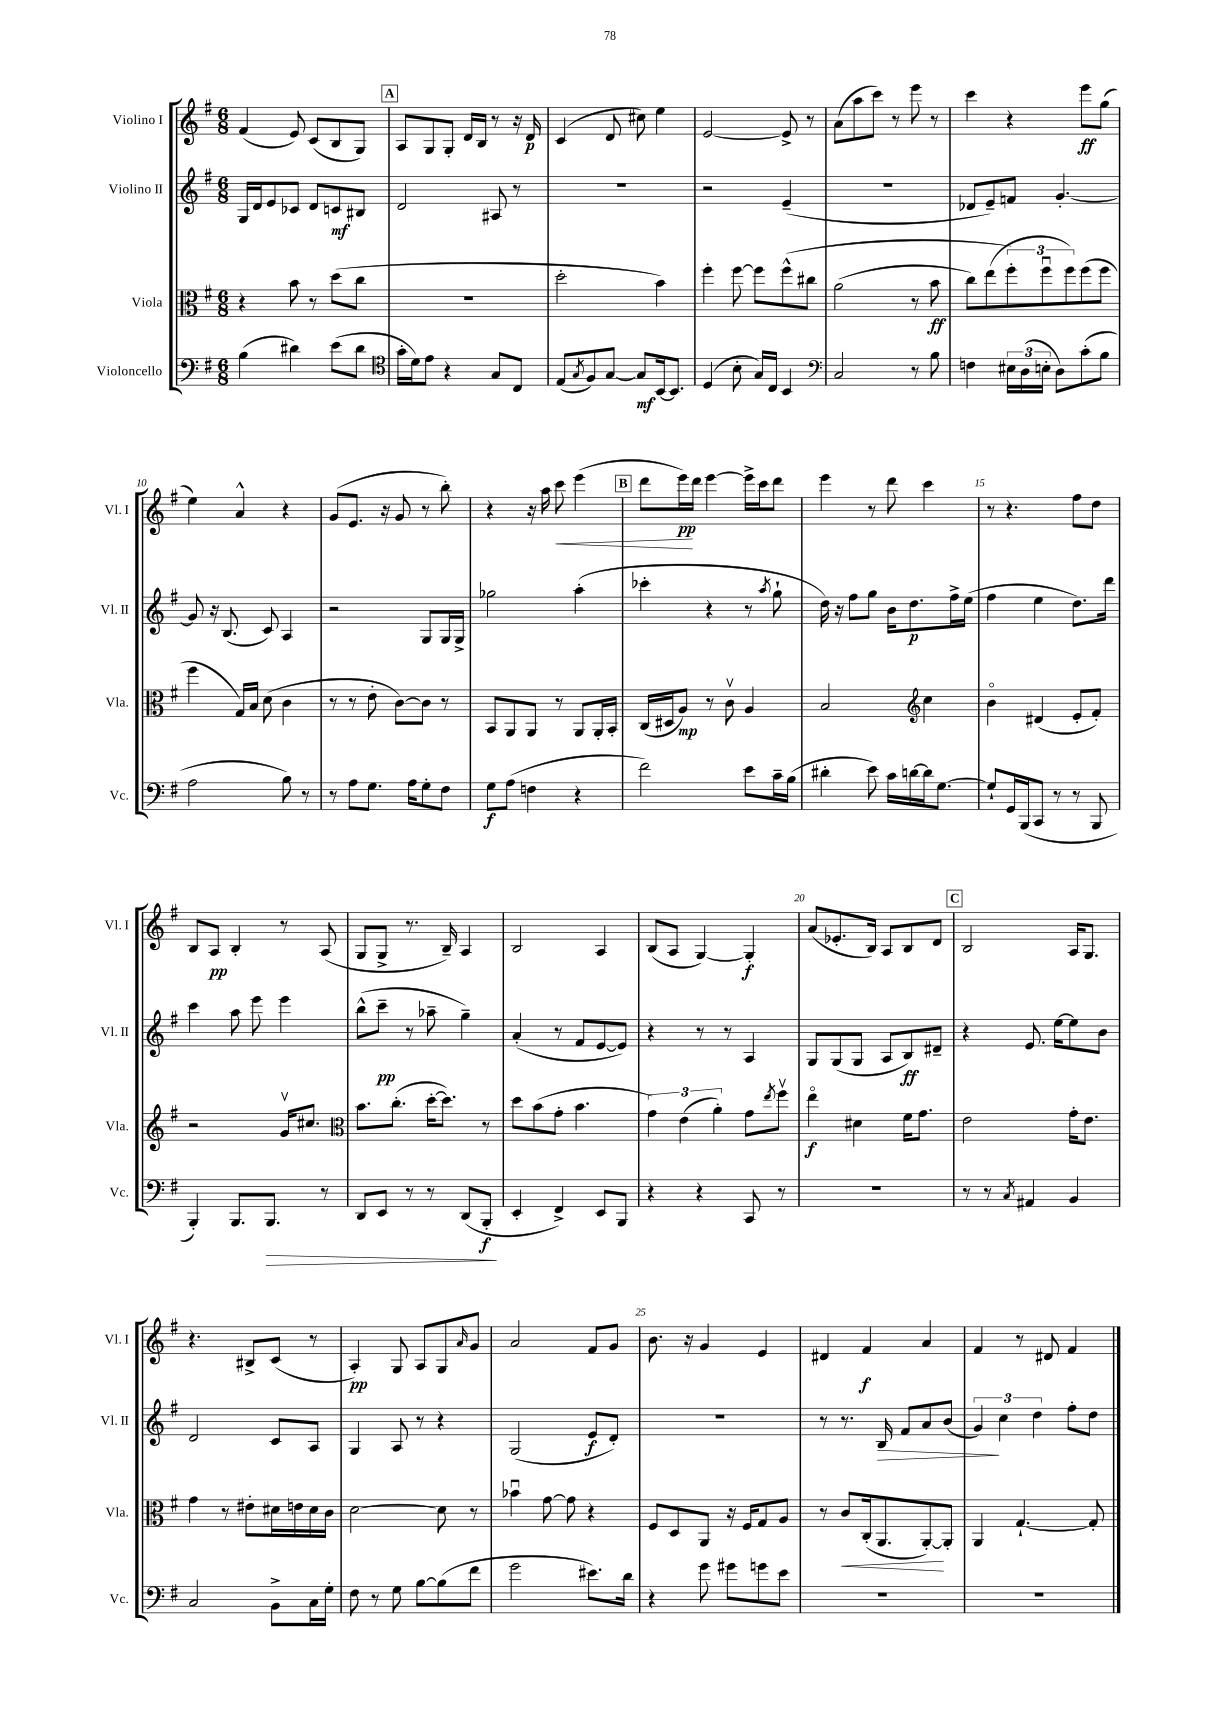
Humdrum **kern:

**kern	**kern	**kern	**kern
*staff4	*staff3	*staff2	*staff1
*clefF4	*clefC3	*clefG2	*clefG2
*k[f#]	*k[f#]	*k[f#]	*k[f#]
*M6/8	*M6/8	*M6/8	*M6/8
(4B	4r	16G	(4f#
.	.	16d	.
.	.	8e	.
4d#)	8b	8c-	8e)
.	8r	8d	(8c
(8e	(8dd	8c	8B
8d#	8cc	8B#	8G)
=	=	=	=
*clefC4	*	*	*
16g'	2.r	2d	8A
16d)	.	.	.
8e	.	.	8G
4r	.	.	8G'
.	.	.	16d
.	.	.	16B
8G	.	8A#	8r
8C	.	8r	16r
.	.	.	16d
=	=	=	=
(8E	2dd'	2.r	(4c
8qG	.	.	.
8F#)	.	.	.
[8G	.	.	8d
8G]	.	.	8cc#)
[16BB	4b)	.	4ee
8.BB]	.	.	.
=	=	=	=
(4D	4ff#'	2r	[2e
8B'	[8ff#	.	.
16G)	8ff#]	.	.
16C	.	.	.
4BB	&(8ff#^^	(4e~	8e^]
.	8cc#	.	8r
=	=	=	=
*clefF4	*	*	*
2C	(2a	2.r	(8a
.	.	.	8aa
.	.	.	8ccc)
.	.	.	8r
8r	8r	.	8eee
8B	8b	.	8r
=	=	=	=
4F	8cc)	8d-	4ccc
.	(8ee	8e~)	.
24E#	12ff#'&)	8f	4r
(24D	.	.	.
24E'	12ff#u	.	.
8D)	.	[4.g'	.
.	12ff#)	.	.
(8c'	(8ff#	.	8eee
8B	8ff#	.	(8gg
=	=	=	=
2A	4ff#	8g]	4ee)
.	.	16r	.
.	.	(8.B	.
.	16G)	.	4a^^
.	16B	.	.
.	(8d	8c)	.
8B)	4c	4A	4r
8r	.	.	.
=	=	=	=
8r	8r	2r	(8g
8A	8r	.	8.e
8.G	8e'	.	.
.	.	.	16r
.	[8c)	.	8g
16A	.	.	.
8G'	8c]	8G	8r
8F#	8r	16G	8bb')
.	.	16G^	.
=	=	=	=
8G	8BB	2gg-	4r
(8A	8AA	.	.
4F	8AA	.	16r
.	.	.	16aa
.	8r	.	8ccc
4r	8AA	(4aa'	(4eee
.	16AA'	.	.
.	16BB'	.	.
=	=	=	=
2f#)	(16C	4ccc-'	8ddd
.	16D#	.	.
.	8A)	.	16eee)
.	.	.	16ddd
.	8r	4r	[4eee
.	8cv	.	.
8e	4A	8r	16eee^]
.	.	.	16ccc
.	.	8qaa	.
16c~	.	8gg`	8ddd
(16B	.	.	.
=	=	=	=
4d#'	2B	16dd)	4eee
.	.	16r	.
.	.	8ff#	.
8e)	.	8gg	8r
16c	.	16b	8ddd
[16d	.	8.dd	.
*	*clefG2	*	*
16d]	4cc	.	4ccc
[8.G	.	.	.
.	.	16ff#^	.
.	.	(16ee	.
=	=	=	=
8G`]	4bo	4ff#	8r
16GG	.	.	4.r
(16BBB	.	.	.
8CC	(4d#	4ee	.
8r	.	.	.
8r	8e'	8.dd)	8ff#
8BBB	8f#')	.	8dd
.	.	16ddd	.
=	=	=	=
4BBB')	2r	4ccc	8B
.	.	.	8A
8.BBB	.	8aa	4B'
.	.	8eee	.
8.BBB	.	.	.
.	16gv	4eee	8r
.	8.cc#	.	.
8r	.	.	(8A
=	=	=	=
*	*clefC3	*	*
8DD	8.b	(8bb^^	8G
8EE	.	8ccc~	8G^
.	(8.cc'	.	.
8r	.	8r	8.r
8r	[16dd'	8aa-~	.
.	8.dd])	.	16B~)
(8DD	.	4gg~)	4A
8BBB'	8r	.	.
=	=	=	=
4EE'	8dd	(4a'	2B
.	(8b	.	.
4FF#^)	8g'	8r	.
.	4.b	8f#	.
8EE	.	[8e	4A
8BBB	.	8e])	.
=	=	=	=
4r	6g)	4r	(8B
.	.	.	8A
.	(6e	.	.
4r	.	8r	[4G)
.	6a')	.	.
.	.	8r	.
8CC	8g	4A	4G']
.	8qee	.	.
8r	8ff#v	.	.
=	=	=	=
2.r	4eeo	8G	(8a
.	.	(8G	8.e-'
.	4d#	8G	.
.	.	.	16B)
.	.	8A	8A
.	16f#	8B)	8B
.	8.g	.	.
.	.	8d#~	8d
=	=	=	=
8r	2e	4r	2B
8r	.	.	.
8qC	.	.	.
4AA#	.	8.e	.
.	.	[16ee	.
4BB	16g'	8ee]	16A
.	8.e	.	8.G
.	.	8b	.
=	=	=	=
2C	4g	2d	4.r
.	8r	.	.
.	8e#'	.	8B#^
8BB^	16d#	8c	(8c
.	16e	.	.
16C	16d#	8A	8r
16G'	16c	.	.
=	=	=	=
8F#	[2d	4G	4A')
8r	.	.	.
8G	.	8A	8G
[8B	.	8r	8A
(8B]	8d]	4r	8G
.	.	.	16qqa
8f#	8r	.	8g
=	=	=	=
2g	4b-u	(2G	2a
.	[8g	.	.
.	8g]	.	.
8.e#)	4r	8e	8f#
.	.	8d')	8g
16d	.	.	.
=	=	=	=
4r	8F#	2.r	8.b
.	8D	.	.
.	.	.	16r
8g	8AA	.	4g
8g#	16r	.	.
.	16F#	.	.
8g	8G	.	4e
8e	8A	.	.
=	=	=	=
2.r	8r	8r	4d#
.	8c	8.r	.
.	(16C'	.	4f#
.	8.AA	16B	.
.	.	8f#	.
.	[8AA')	8a	4a
.	8AA']	(8b	.
=	=	=	=
2.r	4AA	6g)	4f#
.	.	6cc	.
.	[4.G`	.	8r
.	.	6dd	.
.	.	.	8d#
.	.	8ff#'	4f#
.	8G']	8dd	.
==	==	==	==
*-	*-	*-	*-
